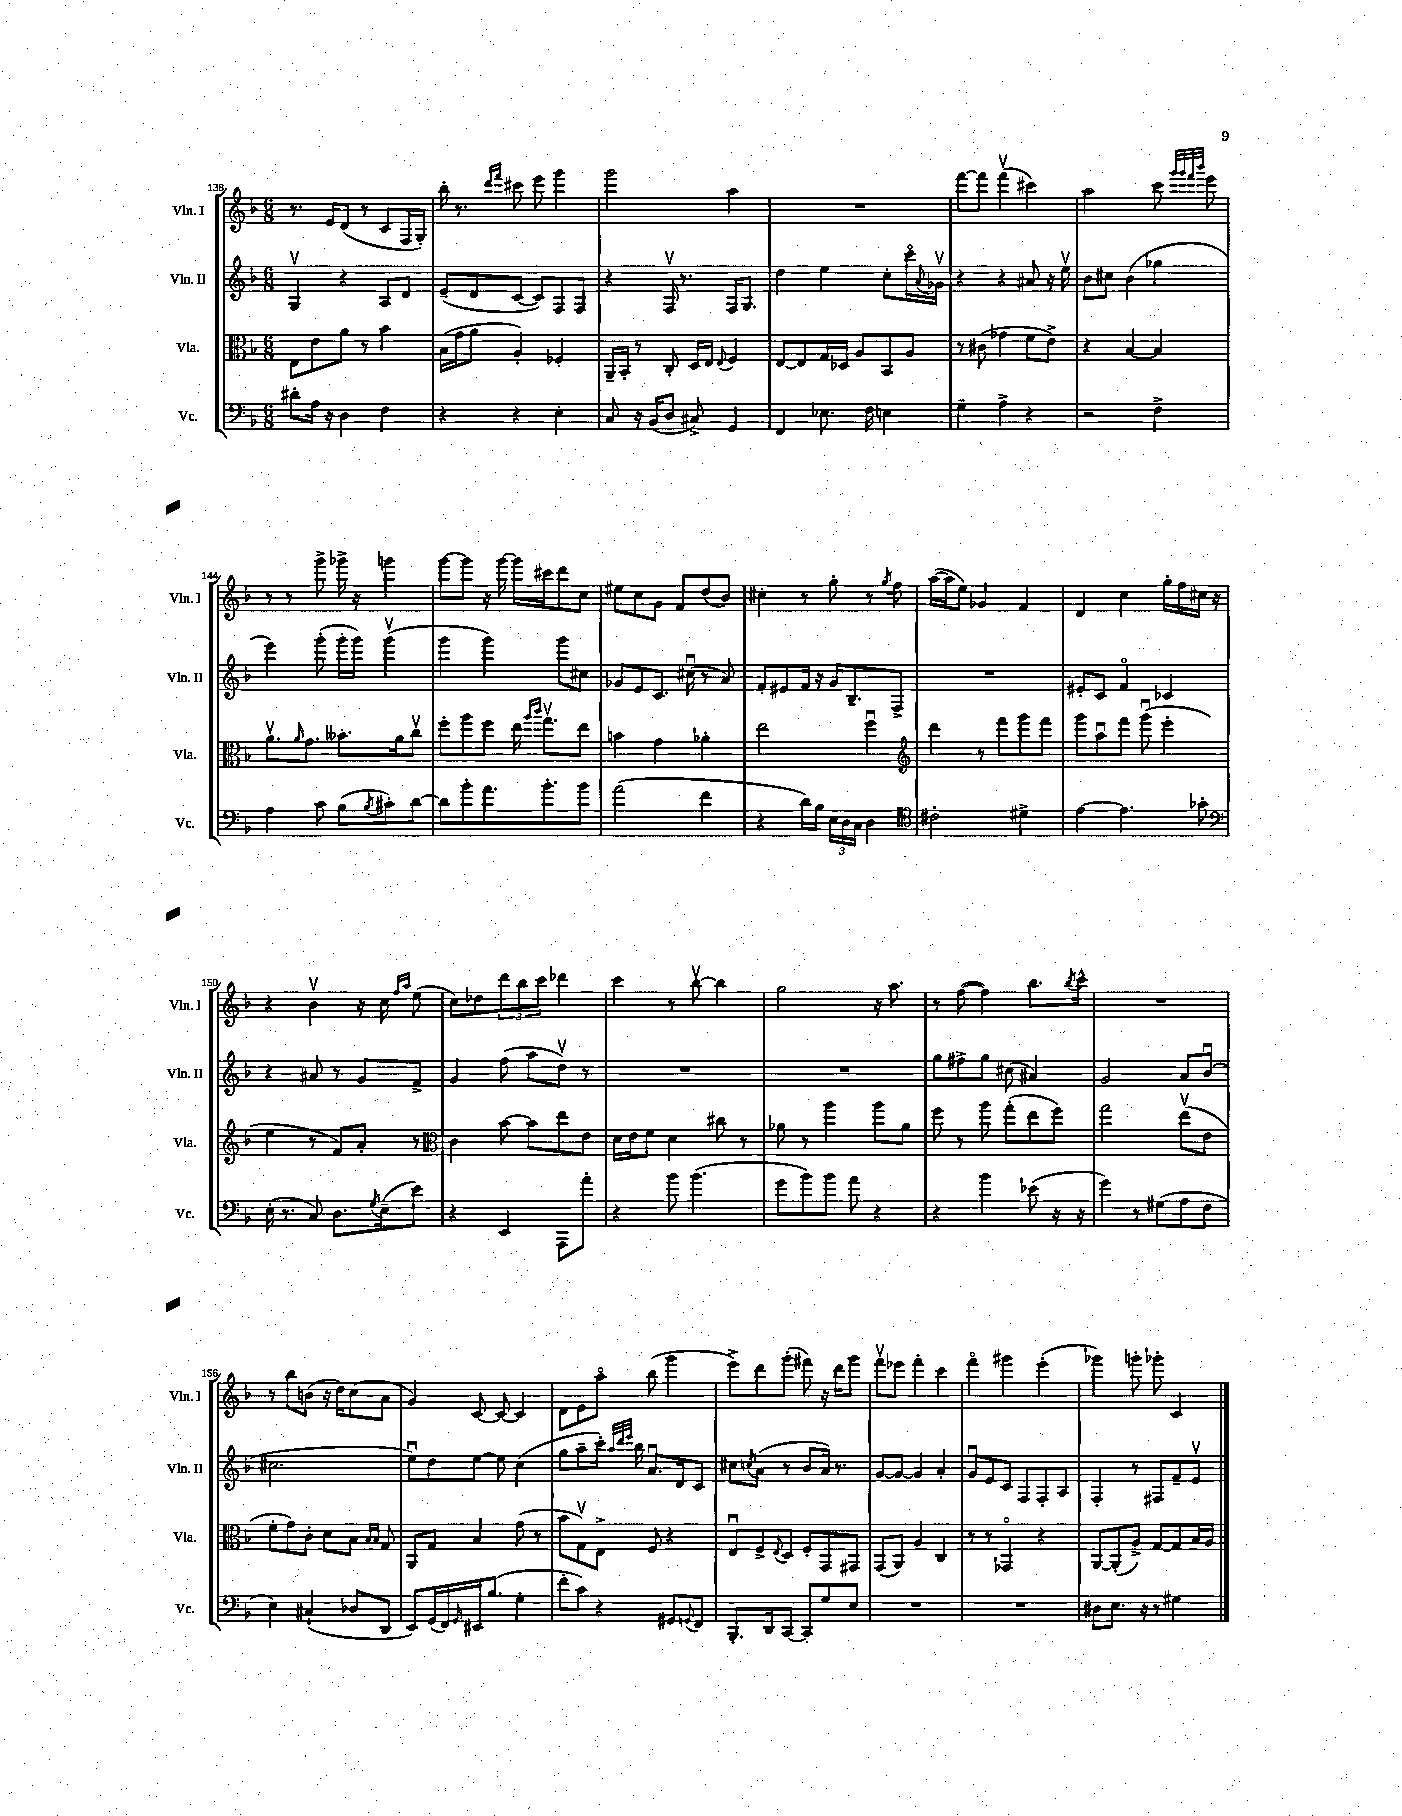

**kern	**kern	**kern	**kern
*staff4	*staff3	*staff2	*staff1
*clefF4	*clefC3	*clefG2	*clefG2
*k[b-]	*k[b-]	*k[b-]	*k[b-]
*M6/8	*M6/8	*M6/8	*M6/8
8d#'	8E	4Gv	8.r
16A	8e	.	.
16r	.	.	16e
4D	8a	4r	(8d
.	8r	.	8r
4F	4b-	8A	8c
.	.	8d	16F
.	.	.	16G')
=	=	=	=
4r	(16B-	(8e~	16bb-'
.	16g	.	8.r
.	8a	8d	.
.	.	.	16qqddd
.	.	.	16qqfff
4r	4A')	[8c	8ccc#
.	.	8c])	8eee
4E'	4F-'	8F	4ggg
.	.	8F	.
=	=	=	=
8C	16AA~	4r	2ggg
.	16BB-'	.	.
16r	8r	.	.
(16BB-	.	.	.
8D	8C'	16Fv	.
.	.	8.r	.
8C#^)	16D	.	.
.	16E	.	.
.	8qqE	.	.
4GG	4F	16F	4aa
.	.	8.G	.
=	=	=	=
4FF	[8E	4dd	2.r
.	8E]	.	.
8.E-	16G	4ee	.
.	16D-	.	.
.	8A	.	.
16F	.	.	.
4E	8BB-	8cc'	.
.	8A	16ccco	.
.	.	8qqa	.
.	.	16g-v	.
=	=	=	=
4G~	8r	4r	[8fff
.	(8c#	.	8fff]
4A^	4g-	4r	(4fffv
4r	8f	8a#	4ccc#)
.	8e^)	16r	.
.	.	16eev	.
=	=	=	=
2r	4r	8b-	2aa
.	.	8cc#	.
.	[4B-	(4b-	.
4F^	4B-]	4gg-	8ccc
.	.	.	32qqggg
.	.	.	32qqggg
.	.	.	32qqfff
.	.	.	32qqbbb-
.	.	.	8eee
=	=	=	=
4A	8.av	4eee)	8r
.	.	.	8r
.	16qqa	.	.
.	8.g	.	.
8c	.	(8ggg'	8ggg^
(8B-	8.b--'	16ggg'	16ggg-^
.	.	16ggg)	16r
8qB-	.	.	.
8c#')	.	(4gggv	4ggg
.	16a	.	.
[8d	8ccv	.	.
=	=	=	=
8d]	8ff'	4ggg	[8ggg
8b-'	8aa	.	8ggg]
8.a	8ff	4ggg)	16r
.	.	.	[16ggg
.	16ee	.	16ggg]
.	16qqaa	.	.
.	16qqccc	.	.
8.b-'	8.ggv	.	16ccc#
.	.	8ggg	8ddd
8b-	8ee	8cc#	8cc
=	=	=	=
(2a	4b	8g-	8ee#
.	.	8e	8cc
.	4g	8.c	8g
.	.	.	8f
.	.	(16cc#u	.
4f	4a-'	8r	(8dd
.	.	8a)	8b-)
=	=	=	=
4r	2ee	8f'	4cc#'
.	.	8e#	.
16d)	.	16f	8r
16B-	.	16r	.
24E	.	16g	8gg'
24D	.	.	.
.	.	8.B-~	.
24C	.	.	.
4D	4ffu	.	8r
.	.	.	8qgg
.	.	8F^	8ff
=	=	=	=
*clefC4	*clefG2	*	*
2c#'	4ddd	2.r	([16aa
.	.	.	16aa]
.	.	.	8ee)
.	8r	.	4g-
.	8fff	.	.
4d#^	8ggg	.	4f
.	8fff	.	.
=	=	=	=
[4e	8ggg	8e#'	4d
.	8aau	8c	.
4.e]	8fff	4fo	4cc
.	(8gggu	.	.
.	4eee'	4c-	16gg'
.	.	.	16ff
8g-'	.	.	16cc#
.	.	.	16r
=	=	=	=
*clefF4	*	*	*
(16E'	4ee	4r	4r
8.r	.	.	.
8C)	8r	8a#	4b-v
8.D	8f)	8r	.
.	8a'	8g	16r
8qG	.	.	.
(16E~	.	.	16cc
.	.	.	16qqff
.	.	.	16qqaa
8e)	8r	8f^	(8ee
=	=	=	=
*	*clefC3	*	*
4r	4c	4g	8cc)
.	.	.	8dd-
4EE	[8b-	(8ff	12ddd
.	.	.	12bb-
.	8b-]	8aa	.
.	.	.	12ccc
8AAA	8ee	8ddv)	4ddd-
8a'	8e	8r	.
=	=	=	=
4r	16d	2.r	4ccc
.	16e	.	.
.	8f	.	.
8b-	4d	.	8r
(4.b-	.	.	[8bb-v
.	8cc#	.	4bb-]
.	8r	.	.
=	=	=	=
8g	8a-	2.r	2gg
8b-)	8r	.	.
8b-	4aa	.	.
8a	.	.	.
4r	8aa	.	16r
.	.	.	8.aa
.	8a-	.	.
=	=	=	=
4r	8ff	8gg	8r
.	8r	8ff#^	([8ff
4b-	8aa	8gg	4ff])
.	(8gg'	(8cc#	.
(8e-	8ee	4a#)	8.bb-
16r	8ff)	.	.
.	.	.	8qbb-
16r	.	.	16ccc^^
=	=	=	=
4g)	2gg	2g	2.r
8r	.	.	.
(8G#	.	.	.
8A	(8eev	8a	.
8F	8e	(8b-u	.
=	=	=	=
4E)	8f'	2.cc#	8r
.	8g)	.	8bb-
(4C#`	8c'	.	(8b
.	8d	.	16r
.	.	.	16dd)
8D-	8B-	.	(8cc
.	16qqB-	.	.
.	16qqB-	.	.
8DD	8G	.	8a
=	=	=	=
8EE)	8AA	8eeu)	4g)
(16GG	8G	8dd	.
16FF)	.	.	.
16qqGG	.	.	.
16EE#	4B-	[8ee	[8c
(8.B-	.	.	.
.	.	8ee]	8c_
4G'	(8g	(4cc	4c]
.	8r	.	.
=	=	=	=
8f'	8b-	8gg	8d
8c)	8Gv)	8aa~	8e
4r	8E^	16ccc')	8aao
.	.	32qqaa	.
.	.	32qqddd	.
.	.	32qqeee	.
.	.	16bb-	.
.	8F	8.au	(8bb-
8GG#	4r	.	4ggg
.	.	16d	.
8qqGG	.	.	.
8FF	.	8c	.
=	=	=	=
8.BBB-'	8Eu	8cc#	8eee^)
.	.	8qcc	.
.	8F^	(8a	8ddd
16DD	.	.	.
.	8qqE	.	.
[8CC	8D	8r	(8ggg'
8CC']	8F'	8b-	8fff#)
8G	8GG	16a)	16r
.	.	8.r	16ddd
8E	8GG#	.	8ggg
=	=	=	=
2.r	(8GG	[8g	8fffv
.	8AA)	8g_	8eee-
.	4A	4g]	4fff'
.	4C	4a'	4ccc
=	=	=	=
2.r	8r	8gu	4fffo
.	8r	8e	.
.	4GG-o	8c	4ggg#
.	.	8F	.
.	4r	8F'	(4eee'
.	.	8A	.
=	=	=	=
8D#	[8AA	4F'	4ggg-)
8.E	(8AA']	.	.
.	8A^)	8r	8ggg'
16r	.	.	.
8r	[8G	8F#	8ggg-'
4G#	8G]	8f~	4c
.	16B-	8ev	.
.	16A	.	.
==	==	==	==
*-	*-	*-	*-
